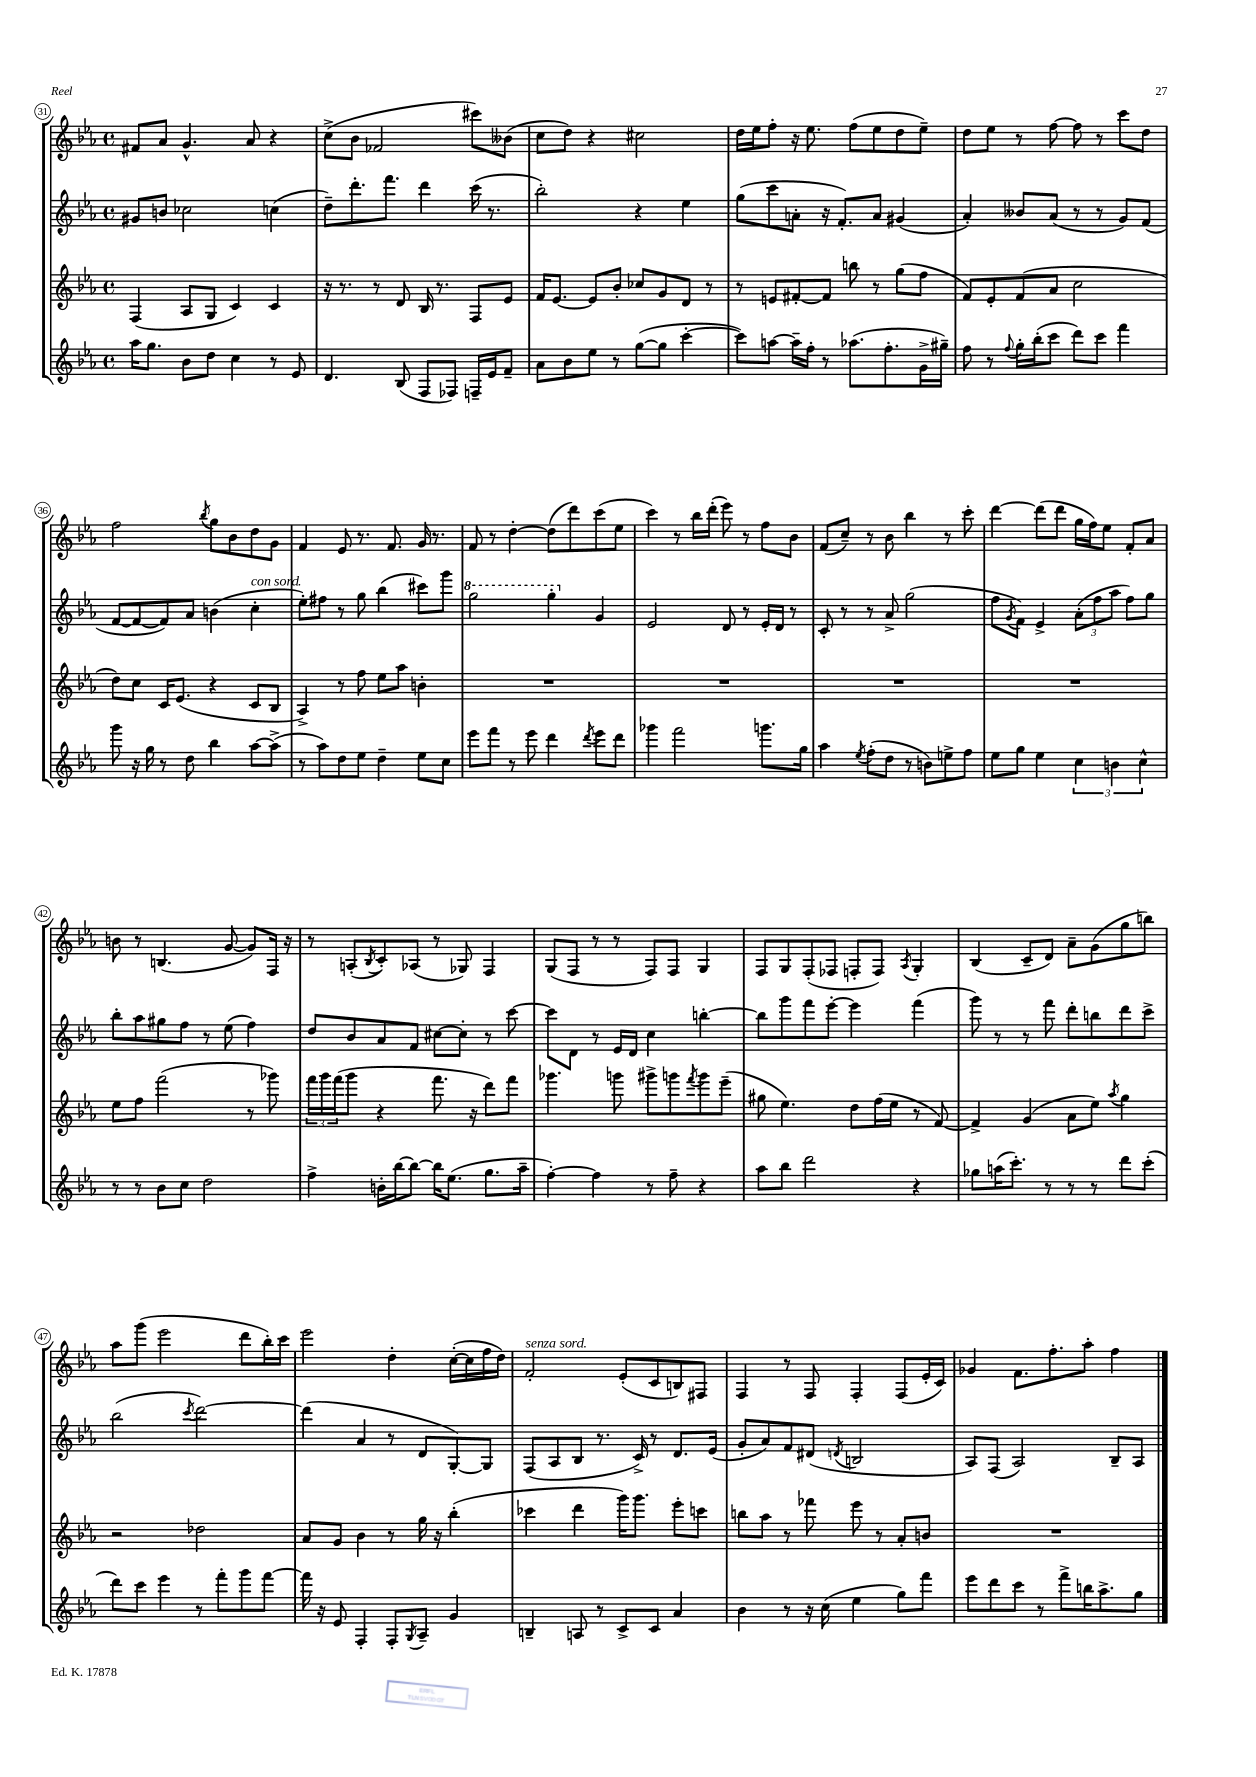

**kern	**kern	**kern	**kern
*part4	*part3	*part2	*part1
*staff4	*staff3	*staff2	*staff1
*clefG2	*clefG2	*clefG2	*clefG2
*k[b-e-a-]	*k[b-e-a-]	*k[b-e-a-]	*k[b-e-a-]
*M4/4	*M4/4	*M4/4	*M4/4
*met(c)	*met(c)	*met(c)	*met(c)
=31	=31	=31	=31
16aa-\KL	(4F/	8g#X/L	8f#X/L
8.gg\J	.	.	.
.	.	8bn/J	8a-/J
8b-\L	8A-/L	2cc-X\	4.g^^/
8dd\J	8G/J	.	.
4cc\	4c/)	.	.
.	.	.	8a-/
8r	4c/	(4ccn\	4r
8e-/	.	.	.
=32	=32	=32	=32
4.d/	16r	8dd~\L)	(8cc^\L
.	8.r	.	.
.	.	8.ddd'\	8b-\J
.	8r	.	2f-X/
.	.	8.fff\J	.
(8B-/	8d/	.	.
8F/L	16B-/	4ddd\	.
.	8.r	.	.
8F-X/J)	.	.	.
16Fn~/LL	8F/L	(16ccc\	8ccc#X\L)
16e-/J	.	8.r	.
8f~/J	8e-/J	.	(8b--X\J
=33	=33	=33	=33
8a-\L	16f/KL	2bb-'\)	8cc\L
.	[8.e-/J	.	.
8b-\	.	.	8dd\J)
8ee-\J	8e-/L]	.	4r
8r	8b-'/J	.	.
([8gg\L	8cc-X/L	4r	2cc#X\
8gg\J]	8g/	.	.
[4ccc'\	8d/J	4ee-\	.
.	8r	.	.
=34	=34	=34	=34
8ccc\L])	8r	(8gg\L	16dd\LL
.	.	.	16ee-\J
[8aan\J	8en/L	8ccc\	8ff'\J
16aa~\LL]	[8f#X'/	8an'\J	16r
16ff'\JJ	.	.	8.ee-\
8r	8f#/J]	16r	.
.	.	8.f'/L)	.
(8.aa-X\L	8bbn\	.	(8ff\L
.	8r	8a/J	8ee-\
8.ff'\	.	.	.
.	(8gg\L	(4g#X/	8dd\
16g^\L	8ff\J	.	8ee-~\J)
16gg#X~\JJ)	.	.	.
=35	=35	=35	=35
8ff\	8f/L)	4a-'/)	8dd\L
8r	8e-'/	.	8ee-\J
8qqff/	.	.	.
16gg'\LL	(8f/	8b--X/L	8r
(16bb-'\J	.	.	.
8ccc\J	8a-/J	(8a-/J	[8ff\
8ddd\L)	2cc\	8r	8ff\]
8ccc\J	.	8r	8r
4fff\	.	8g/L)	8ccc\L
.	.	(8f/J	8dd\J
!!LO:LB:g=z
=36	=36	=36	=36
8ggg\	8dd\L)	[8f/L	2ff\
16r	8cc\J	8f/_	.
16gg\	.	.	.
8r	16c/KL	8f/])	.
.	(8.e-/J	.	.
8dd\	.	8a-/J	.
.	.	.	8qbb-/
4bb-\	4r	(4bn\	8gg\L
.	.	.	8b-\
!	!	!LO:TX:a:i:t=con sord.	!
[8aa-\L	8c/L	4cc'\	8dd\
(8aa-^\J]	8B-/J	.	8g\J
=37	=37	=37	=37
8r	4A-^/)	8ee-'\L)	4f/
8aa-\L)	.	8ff#X\J	.
8dd\	8r	8r	8e-/
8ee-\J	8ff\	8gg\	8.r
4dd~\	8ee-\L	(4bb-\	.
.	.	.	8.f/
.	8aa-\J	.	.
8ee-\L	4bn'\	8ccc#X\L)	16g/
.	.	.	8.r
8cc\J	.	8ggg\J	.
=38	=38	=38	=38
*	*	*8va	*
8eee-\L	1r	2ggg\	8f/
8fff\J	.	.	8r
8r	.	.	[4dd'\
8eee-\	.	.	.
4ddd\	.	4ggg'\	(8dd\L]
.	.	.	8ddd\)
8qddd/	.	.	.
*	*	*X8va	*
8eee-\L	.	4g/	(8ccc\
8ddd\J	.	.	8ee-\J
=39	=39	=39	=39
4ggg-X\	1r	2e-/	4ccc\)
2fff\	.	.	8r
.	.	.	16bb-\LL
.	.	.	(16ddd'\JJ
.	.	8d/	8eee-\)
.	.	8r	8r
8.gggn\L	.	16e-'/LL	8ff\L
.	.	16d/JJ	.
.	.	8r	8b-\J
16gg\Jk	.	.	.
=40	=40	=40	=40
4aa-\	1r	8c'/	(8f/L
.	.	8r	8cc~/J)
8qee-/	.	.	.
(8ff'\L	.	8r	8r
8dd\J	.	8a-^/	8b-\
8r	.	(2gg\	4bb-\
8bn\L)	.	.	.
8een^\	.	.	8r
8ff\J	.	.	8ccc'\
=41	=41	=41	=41
8ee-\L	1r	8ff\L	[4ddd\
.	.	8qg/	.
8gg\J	.	8f\J)	.
4ee-\	.	4e-^/	(8ddd\L]
.	.	.	8ddd\J
6cc\	.	(12a-'\L	16gg\LL
.	.	.	16ff\J)
.	.	12ff\	.
.	.	.	8ee-\J
6bn\	.	12aa-\J	.
.	.	8ff\L)	8f'/L
6cc^^\	.	.	.
.	.	8gg\J	8a-/J
!!LO:LB:g=z
=42	=42	=42	=42
8r	8ee-\L	8bb-'\L	8bn\
8r	8ff\J	8aa-\	8r
8b-\L	(2fff\	8gg#X\	(4.Bn/
8cc\J	.	8ff\J	.
2dd\	.	8r	.
.	.	(8ee-\	[8g/
.	8r	4ff\)	8g/L])
.	8ggg-X\)	.	16F/Jk
.	.	.	16r
=43	=43	=43	=43
4ff^\	24fff\LL	8dd/L	8r
.	24ggg\	.	.
.	(24fff\J	.	.
.	8ggg\J	8b-/	(8An'/L
.	.	.	8qB-/
16bn'\LL	4r	8a-/	8c'/)
[16bb-\J	.	.	.
8bb-\J_	.	8f/J	(8A-X/J
16bb-\KL]	8.fff\	[8cc#X\L	8r
(8.ee-\J	.	.	.
.	.	8cc#'\J]	8G-X/)
.	16r	.	.
8.gg\L	8ddd\L)	8r	4F/
.	8fff\J	[8ccc\	.
16aa-~\Jk	.	.	.
=44	=44	=44	=44
[4ff'\)	4.ggg-X\	8ccc\L]	(8G/L
.	.	8d\J	8F/J
4ff\]	.	8r	8r
.	8gggn\	16e-/LL	8r
.	.	16d/JJ	.
8r	8ggg#X^\L	4cc\	8F/L)
8ff~\	8gggn\	.	8F/J
.	8qfff/	.	.
4r	8ggg\	[4bbn'\	4G/
.	(8eee-~\J	.	.
=45	=45	=45	=45
8aa-\L	8gg#X\	8bb\L]	8F/L
8bb-\J	4.ee-\)	8ggg\	8G/
2ddd\	.	8fff\	(8F'/
.	.	[8eee-'\J	8F-X/J
.	8dd\L	4eee-\]	8Fn'/L
.	(16ff\L	.	8F/J)
.	16ee-\JJ	.	.
.	.	.	8qA-/
4r	8r	(4fff\	4G'/
.	[8f/)	.	.
=46	=46	=46	=46
8gg-X\L	4f^/]	8ggg\)	(4B-/
(16aan\K	.	8r	.
8.ccc'\J)	.	.	.
.	(4g/	8r	8c~/L
8r	.	8fff\	8d/J)
8r	8a-\L	8ddd'\L	8a-~\L
8r	8ee-\J)	8bbn\	(8g\
.	8qaa-/	.	.
8ddd\L	4gg\	8ddd\	8gg\
(8ccc'\J	.	8ccc^\J	8bbn\J)
!!LO:LB:g=z
=47	=47	=47	=47
8ddd\L)	2r	(2bb-\	8aa-\L
8ccc\J	.	.	(8ggg\J
4eee-\	.	.	2eee-\
.	.	8qccc/	.
8r	2dd-X\	[2ddd\)	.
8fff'\L	.	.	.
8ggg\	.	.	8ddd\L
[8fff\J	.	.	16bb-'\L)
.	.	.	16ccc\JJ
=48	=48	=48	=48
16fff\]	8a-/L	(4ddd\]	2eee-\
16r	.	.	.
8e-/	8g/J	.	.
4F'/	4b-\	4a-/	.
8F'/L	8r	8r	4dd'\
8qG/	.	.	.
8A-~/J	16gg\	8d/L	.
.	16r	.	.
4g/	(4bb-'\	[8G'/)	([16cc'\LL
.	.	.	16cc\]
.	.	8G/J]	16ff\
.	.	.	16dd\JJ)
=49	=49	=49	=49
!	!	!	!LO:TX:a:i:t=senza sord.
4Bn~/	4ccc-X\	(8F/L	2f'/
.	.	8A-/	.
8An/	4ddd\	8B-/J	.
8r	.	8.r	.
8c^/L	16ggg\KL)	.	(8e-'/L
.	8.ggg\J	16c^/)	.
8c/J	.	8r	8c/
4a-/	8eee-'\L	8.d/L	8Bn/)
.	8cccn\J	.	8F#X/J
.	.	(16e-/Jk	.
=50	=50	=50	=50
4b-\	8bbn\L	8g'/L	4F/
.	8aa-\J	8a-/)	.
8r	8r	8f/	8r
16r	8fff-X\	(8d#X/J	8F/
(16cc\	.	.	.
.	.	8qdn/	.
4ee-\	8eee-\	2Bn/	4F'/
.	8r	.	.
8gg\L)	8a-'/L	.	(8F/L
8fff\J	8bn/J	.	16e-'/L
.	.	.	16c/JJ)
=51	=51	=51	=51
8eee-\L	1r	8A-/L)	4g-X/
8ddd\	.	(8F/J	.
8ccc\J	.	2A-/)	8.f\L
8r	.	.	.
.	.	.	8.ff'\
8fff^\L	.	.	.
16bbn\K	.	.	8aa-'\J
8.aa-^\	.	.	.
.	.	8B-~/L	4ff\
8gg\J	.	8A-/J	.
==	==	==	==
*-	*-	*-	*-
